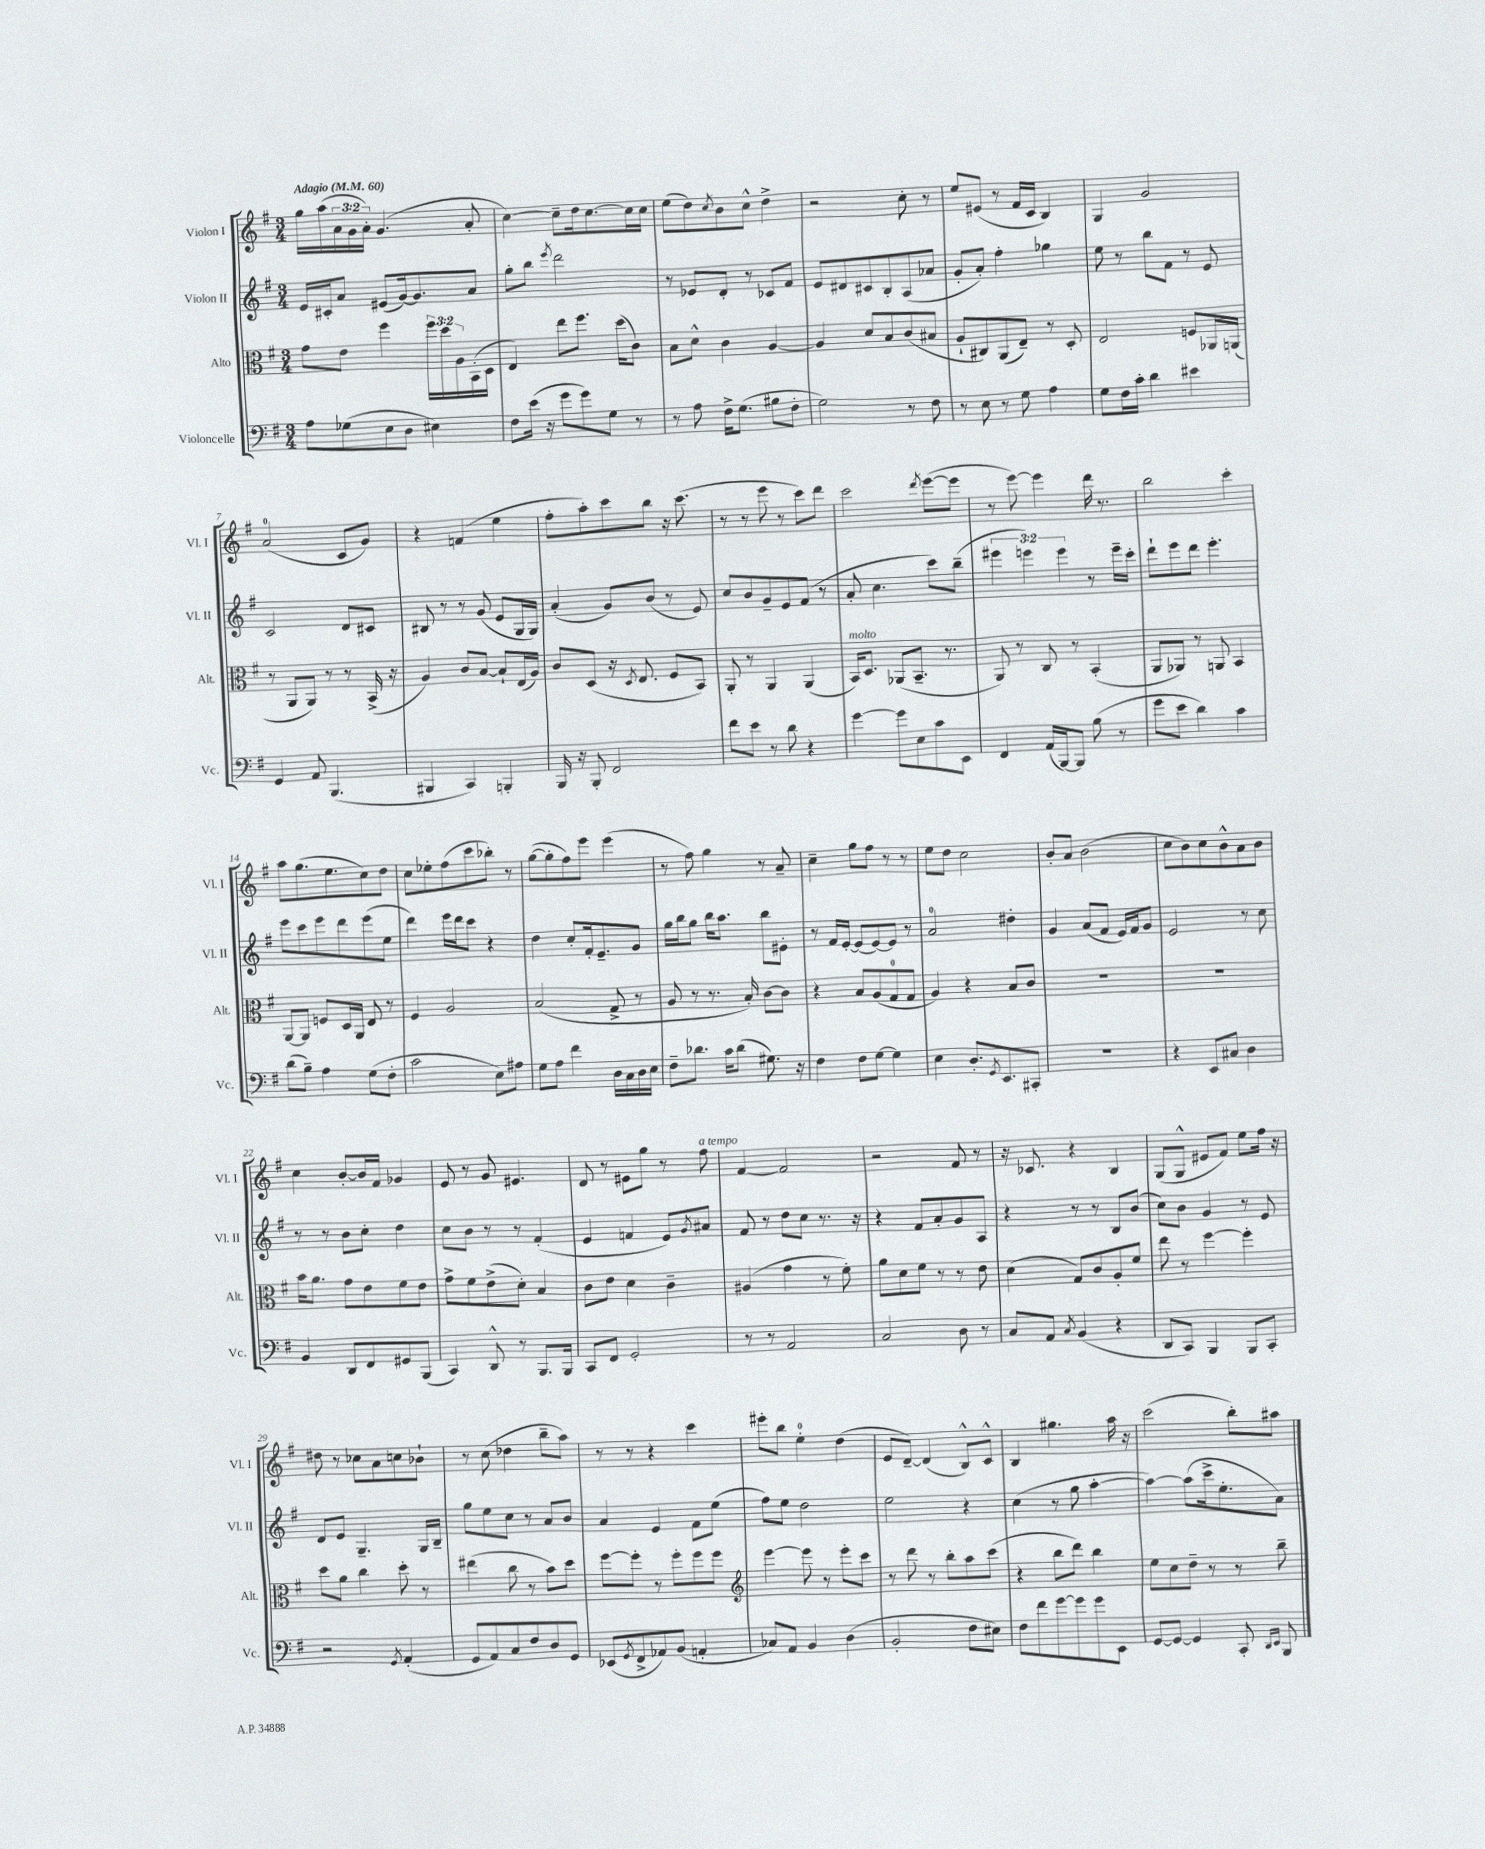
<<
\new StaffGroup <<
\new Staff = "s0" \with { instrumentName = "Violon I" shortInstrumentName = "Vl. I" } {
    \clef treble \key g \major \numericTimeSignature \time 3/4 \override Staff.TupletNumber.text = #tuplet-number::calc-fraction-text \tempo "Adagio" 4 = 60
    g''16 a''16( \tuplet 3/2 { a'16 g'16 a'16-.) } g'4.( a'8-. |
    c''4~) c''8-- d''16 c''8.~ c''16 c''16 |
    e''8( d''8) \acciaccatura { c''8 } b'8 c''8-^ d''4-> |
    r2 c''8-. r8 |
    e''8 eis'8( r8 fis'16 c'16 b4) |
    g4 g'2 |
    a'2-0( c'8 g'8) |
    r4 f'4( e''4 |
    fis''8-. a''8-.) c'''8 b''8 r16 c'''8.( |
    r8 r8 e'''8 r8 c'''8) d'''8 |
    c'''2 \acciaccatura { d'''8 } e'''8~( e'''8 |
    r8 e'''8~) e'''4 d'''16 r8. |
    b''2 c'''4-. |
    a''8 g''8.( e''8. c''8) d''8 |
    c''8 ees''8-. fis''8( c'''8 bes''8-.) r8 |
    g''8~( g''8-. fis''8) e'''8 e'''4( |
    r8 fis''8) g''4 r8 a'8-- |
    c''4-- g''8 fis''8 r8 r8 |
    e''8 d''8 c''2 |
    b'8-. a'8 b'2( |
    c''8 b'8) c''8 b'8-^ a'8 b'8 |
    c''4 b'8~-. b'16 fis'16 ges'4 |
    e'8 r8 g'8 eis'4. |
    d'8 r8 eis'8 g''8 r8 fis''8^\markup { \italic "a tempo" } |
    fis'4~ fis'2 |
    r2 fis'8 r8 |
    r16 ces'8. r4 b4 |
    g8( g8-^ eis'8 fis'8) e''8 fis''16 r16 |
    dis''8 r8 ces''8 a'8 c''8 bes'8-! |
    r8 c''8( des''4 b''8-- a''8) |
    r8 r8 r4 c'''4 |
    eis'''8-. b''8 e''4-0-. d''4( |
    e'8 d'8~--) d'4( b8-^) c'8-^ |
    b4 gis''4. a''16 r16 |
    c'''2( b''8-.) ais''8 \bar "|." |
}
\new Staff = "s1" \with { instrumentName = "Violon II" shortInstrumentName = "Vl. II" } {
    \clef treble \key g \major \numericTimeSignature \time 3/4 \override Staff.TupletNumber.text = #tuplet-number::calc-fraction-text
    e'16 cis'16-. a'8 eis'8( g'16~) g'8. a'8 |
    g''8-. b''8 \acciaccatura { e'''8 } d'''2 |
    r8 ees'8 d'8-. r8 ces'8 fis'8 |
    e'8 dis'8 cis'8 b8-. a8( aes'8 |
    g'8-. a'8-.) fis''4-. ges''4 |
    e''8 r8 b''8 fis'8 r8 e'8 |
    c'2 d'8 cis'8 |
    bis8 r8 r8 g'8( e'8 g16 g16) |
    a'4-.( g'8) b'8( r8 e'8) |
    c''8 b'8 g'8-- e'8 fis'8( r8 |
    a'8-. c''4. c'''8) b''8--( |
    \tuplet 3/2 { eis'''4 e'''4) e'''4 } r8 e'''16-- c'''16-. |
    d'''8-! e'''8 d'''8 e'''4.-. |
    e'''8 c'''8 e'''8 d'''8 e'''8( e''8 |
    d'''4) e'''16 d'''16 c'''8 r4 |
    d''4 c''8-. fis'16-. e'8.-- g'8 |
    g''16 b''16 g''8 b''16 a''8. b''8 eis'8-. |
    r8 fis'16 e'16~-. e'8( e'8~) e'8 r8 |
    a'2-0 dis''4-. |
    g'4 a'8( fis'8 e'16) fis'16 g'8 |
    e'2 r8 c''8 |
    r8 r8 b'8 c''8-. d''4 |
    c''8 b'8 r8 r8 fis'4-.( |
    e'4 f'4 e'8) \acciaccatura { g'8 } ais'8 |
    fis'8 r8 d''8 c''8 r8. r16 |
    r4 fis'8 a'8-. g'8 a8 |
    r4 r8 r8 b8 b'8( |
    c''8) b'8 g'4 r8 e'8 |
    d'8 e'8 g4.-- g16 b16-- |
    g''8 e''8 c''8 r8 a'8 b'8 |
    a'4 e'4 fis'8 e''8( |
    fis''8) e''8 d''2 |
    e''2 r4 |
    c''4( r8 g''8 a''4~-. |
    a''4~) a''8( c'''16-> e''8.-. a'8) \bar "|." |
}
\new Staff = "s2" \with { instrumentName = "Alto" shortInstrumentName = "Alt." } {
    \clef alto \key g \major \numericTimeSignature \time 3/4 \override Staff.TupletNumber.text = #tuplet-number::calc-fraction-text
    g'8 e'8 fis''4 \tuplet 3/2 { fis''16 d''16 a16 } b,16-.( d16 |
    e4) e''8 fis''8. d''16( c'8) |
    b8 d'8-^ c'4 a4~ |
    a4 d'8 b8 c'8( bis8 |
    a8-! cis8) a,8( e8--) r8 d8-. |
    e2 f8 aes,16 a,16( |
    r8 a,8 a,8) r8 r8 b,16->( r16 |
    a4) c'8 b8~ b8-! e16( a16) |
    c'8 d8( r16 \acciaccatura { d8 } e8. fis8 b,8) |
    a,8-. r8 a,4 a,4( |
    b,16^\markup { \italic "molto" }) d8. aes,8( b,8.-- r8. |
    a,8) r8 c8 r8 b,4-.( |
    a,8 aes,8) r8 a,8 b,4 |
    a,8~ a,8 f8 d16 a,16 e8 r8 |
    fis4 a2 |
    b2( g8-> r8 |
    a8 r8 r8. b16-.) c'8~ c'8 |
    r4 b8 a8( g8-0 g8 |
    a4) r4 b8 c'8 |
    R2. |
    R2. |
    b'16 a'8. g'8 e'8 fis'8 e'8 |
    g'8-> fis'8 e'8->( d'8-.) b4 |
    c'8 e'8 d'4 c'4-- |
    ais4( g'4 r8 fis'8-.) |
    a'8 d'8 fis'8 r8 r8 e'8 |
    d'4( g8) c'8 a8-. fis'8 |
    e''8 r8 fis''4~ fis''4-. |
    d''8 a'8 c''4 d''8-. r8 |
    eis''4( c''8 r8 b'8) d''8 |
    fis''8~ fis''8-. r8 fis''8-. fis''8 fis''8 |
    \clef treble e'''4~ e'''8 r8 e'''8-. c'''8 |
    r8 d'''8 r8 b''8-. a''8 c'''8( |
    r4 b''8 d'''8) b''4 |
    e''8 c''8 d''8-- r8 r8 b''8-- \bar "|." |
}
\new Staff = "s3" \with { instrumentName = "Violoncelle" shortInstrumentName = "Vc." } {
    \clef bass \key g \major \numericTimeSignature \time 3/4
    a8 ges8( e8 d8 eis4) |
    fis8 e'16( r16 g'8 g'8) g8 r8 |
    r8 a8 fis16-> g8.( bis8 fis8-. |
    g2) r8 fis8 |
    r8 e8 r8 g8 a4 |
    g8 fis16 c'16-. d'4 eis'4 |
    g,4 a,8 b,,4.( |
    bis,,4 c,4) b,,4-. |
    b,,16 r16 b,,8-. fis,2 |
    fis'8 e'8 r8 d'8 r4 |
    g'4~ g'8 e8 c'8 e,8 |
    fis,4 a,16( b,,16~) b,,8 b8( r8 |
    g'8 e'8 d'4) c'4 |
    d'8( b8--) a4 g8( fis8-. |
    c'2 e8) ais8 |
    g8 a8 fis'4 d16 c16 d16 e16 |
    fis8-- des'8. c'16 des'8( gis8.) r16 |
    fis4 fis8 g8~ g4 |
    e4 d8.-. \acciaccatura { g,8 } e,8. cis,8-. |
    R2. |
    r4 e,8 cis8 d4 |
    b,4 d,8 fis,8 gis,8 b,,8( |
    c,4) d,8-^ r8 b,,8. b,,16 |
    c,8 fis,8 g,2-. |
    r8 r8 a,2 |
    c2 d8 r8 |
    c8 a,8 \acciaccatura { c8 } b,4( r4 |
    d,8 c,8) b,,4 b,,8 c,8-. |
    r2 \acciaccatura { g,8 } a,4-.( |
    g,8 a,8) c8 fis8 d8 g,8 |
    ees,8( \acciaccatura { g,8 } fis,8-> aes,8) b,8( a,4-. |
    ces8) a,8 b,4 d4( |
    b,2-. fis8 eis8) |
    fis8 fis'8 g'8~ g'8 g'8 e,8 |
    g,8~ g,8~ g,4 c,8-. \grace { d,16 e,16 } b,,8 \bar "|." |
}
>>
>>
